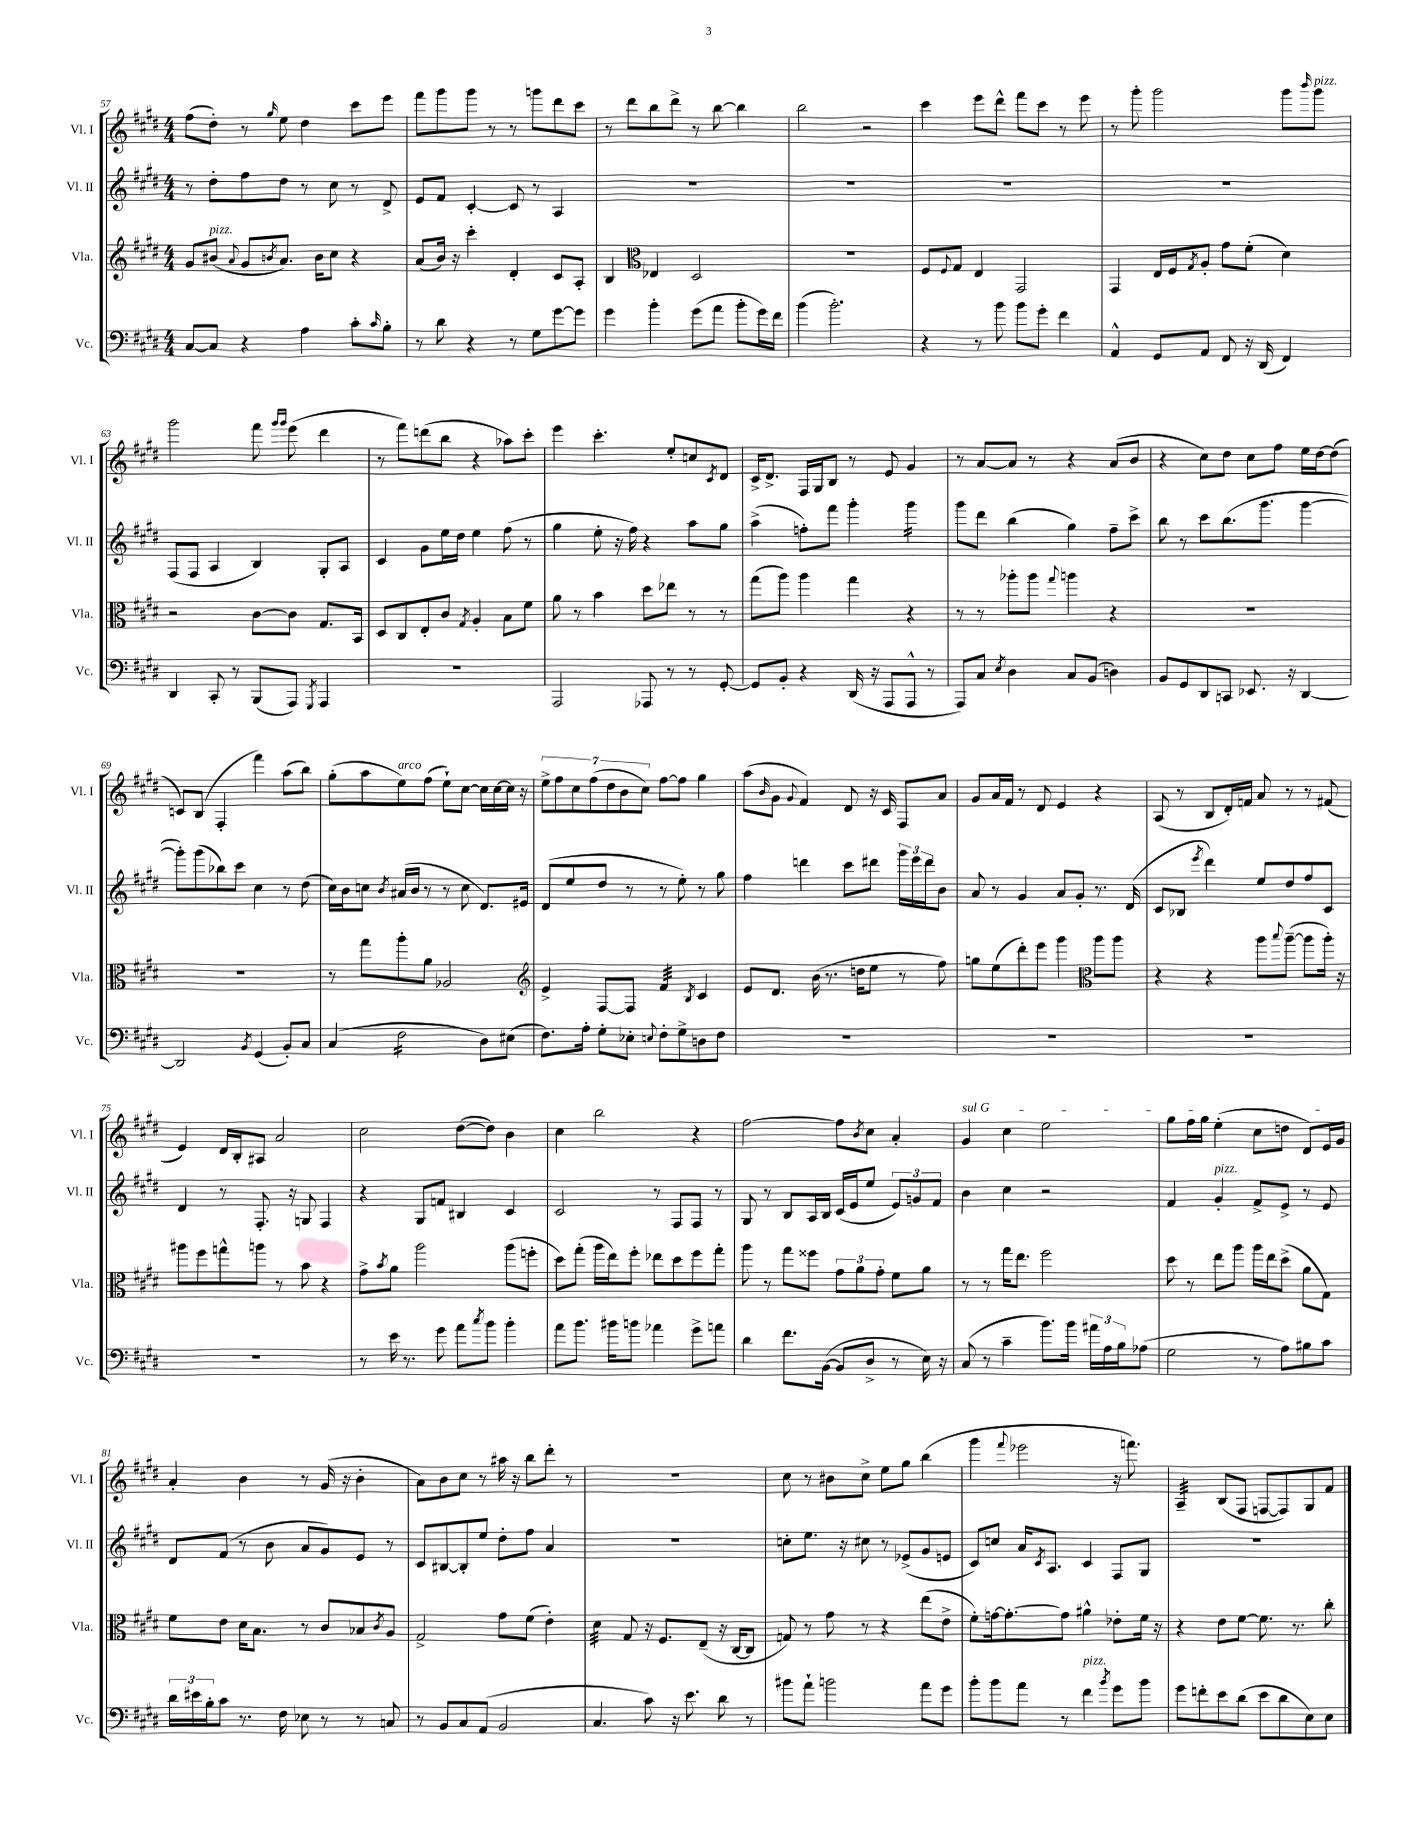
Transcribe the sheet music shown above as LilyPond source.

<<
\new StaffGroup <<
\new Staff = "s0" \with { instrumentName = "Vl. I" shortInstrumentName = "Vl. I" } {
    \clef treble \key e \major \numericTimeSignature \time 4/4
    fis''8( dis''8-.) r8 \grace { gis''16 } e''8 dis''4 cis'''8 e'''8 |
    fis'''8 gis'''8 gis'''8 r8 r8 g'''8 dis'''8 cis'''8 |
    r8 dis'''8 b''8 dis'''8-> r8 b''8~ b''4 |
    b''2 r2 |
    cis'''4 e'''8 dis'''8-^ fis'''8 cis'''8 r8 e'''8 |
    r8 gis'''8-. gis'''2 gis'''8 \grace { b'''16 } gis'''8^\markup { \italic "pizz." } |
    gis'''2 fis'''8 \grace { gis'''16 gis'''16 } e'''8( dis'''4 |
    r8 fis'''8) d'''8( b''8 r4 aes''8) cis'''8-. |
    e'''4 cis'''4.-. e''8-. c''8 \acciaccatura { cis'8 } dis'8 |
    cis'16-> dis'8.-> fis16 gis16 b8 r8 e'8 gis'4 |
    r8 a'8~ a'8 r8 r4 a'8( b'8 |
    r4 cis''8) dis''8 cis''8 fis''8 e''16 dis''16~ dis''8( |
    c'8) b8( fis4-. fis'''4) a''8( b''8) |
    gis''8-.( a''8 e''8^\markup { \italic "arco" }) fis''8( e''8-!) cis''8~ cis''16 cis''16~ cis''16 r16 |
    \tuplet 7/4 { e''8-> fis''8 cis''8 fis''8( dis''8 b'8 cis''8) } fis''8~ fis''8 gis''4 |
    a''8( \grace { b'16 } gis'8 \appoggiatura { gis'8 } fis'4) dis'8 r16 cis'16 fis8 a'8 |
    gis'8 a'16 fis'16 r8 dis'8 e'4 r4 |
    a8( r8 b8 dis'16-.) f'16 a'8 r8 r8 fis'8( |
    e'4) dis'16 b16-. ais8 a'2 |
    cis''2 dis''8~( dis''8) b'4 |
    cis''4 b''2 r4 |
    fis''2~ fis''8 \acciaccatura { b'8 } cis''8 a'4-. |
    \once \override TextSpanner.bound-details.left.text = \markup { \italic "sul G" } gis'4\startTextSpan cis''4 e''2 |
    gis''8 fis''16 gis''16 e''4-.( cis''8 d''8 dis'8) e'16 gis'16\stopTextSpan |
    a'4-. b'4 r8 gis'16( r16 b'4-. |
    a'8) b'8 cis''8 r8 ais''16 r16 b''8 dis'''8-. r8 |
    R1 |
    cis''8 r8 bis'8 cis''8-> e''8 gis''8 b''4( |
    gis'''4 \appoggiatura { fis'''8 } ees'''2 r16 f'''8.) |
    a4:32-- b8( fis8 f8~ f8) gis8 fis'8 \bar "|." |
}
\new Staff = "s1" \with { instrumentName = "Vl. II" shortInstrumentName = "Vl. II" } {
    \clef treble \key e \major \numericTimeSignature \time 4/4
    r8 dis''8-. fis''8 dis''8 r8 cis''8 r8 dis'8-> |
    e'8 fis'8 cis'4~-. cis'8 r8 a4 |
    R1 |
    R1 |
    R1 |
    R1 |
    fis8( fis8 a4 b4) gis8-. a8 |
    cis'4 gis'8 e''16 dis''16 e''4 fis''8( r8 |
    gis''4 e''8-. r16 fis''16) r4 a''8 gis''8 |
    a''4->( f''8-.) fis'''8 gis'''4-. gis'''4:16 |
    gis'''8 dis'''8 b''4( gis''4) fis''8-- cis'''8-> |
    b''8 r8 cis'''8 b''8.( gis'''8. gis'''4~ |
    gis'''8-.) gis'''8( bes''8) cis'''8 cis''4 r8 dis''8( |
    cis''16) b'16 c''8 \acciaccatura { b'8 } ais'16( b'16 r8 r8 c''8 dis'8.) eis'16 |
    dis'8( e''8 dis''8 r8 r8 e''8-.) r8 gis''8 |
    fis''4 d'''4 cis'''8 dis'''8 \tuplet 3/2 { gis'''16 e'''16 dis'''16 } b'8 |
    a'8 r8 gis'4 a'8 gis'8-. r8. dis'16( |
    cis'8 bes8 \acciaccatura { e'''8 } dis'''4) e''8 dis''8 fis''8 cis'8 |
    dis'4 r8 fis8.-. r16 g8 fis4 |
    r4 gis8 f'8 bis4 cis'4 |
    cis'2 r8 fis8 fis8 r8 |
    gis8 r8 b8 a16 b16 cis'16( e'16 e''8 \tuplet 3/2 { e'8) g'8 fis'8 } |
    b'4 cis''4 r2 |
    fis'4 gis'4-.^\markup { \italic "pizz." } fis'8-> e'8-> r8 e'8 |
    dis'8 fis'8( r8 b'8 a'8 gis'8) e'8 r8 |
    cis'8 bis8~ bis8-. e''8 dis''8-. fis''8 a'4 |
    R1 |
    c''8-. e''8. r16 cis''8 r8 ees'8->( gis'8 e'8 |
    cis'8) c''8 a'16 \acciaccatura { cis'8 } a8. cis'4 fis8 gis8 |
    R1 \bar "|." |
}
\new Staff = "s2" \with { instrumentName = "Vla." shortInstrumentName = "Vla." } {
    \clef treble \key e \major \numericTimeSignature \time 4/4
    gis'8 bis'8^\markup { \italic "pizz." }( \appoggiatura { a'8 } gis'8 \acciaccatura { b'8 } a'8.) b'16 cis''8 r4 |
    a'8( b'16) r16 cis'''4-. dis'4-. cis'8 a8-. |
    b4 \clef alto ees4 dis2 |
    R1 |
    fis8 \appoggiatura { fis8 } gis8 e4 gis,2 |
    gis,4 e16 fis16 \acciaccatura { gis8 } a8-. gis'8 fis'8-.( dis'4) |
    r2 cis'8~ cis'8 gis8. b,16 |
    dis8 cis8 e8-. cis'8 \acciaccatura { gis8 } a4-. b8 fis'8 |
    a'8 r8 b'4 dis''8 ees''8 r8 r8 |
    gis''8( a''8) a''4 gis''4 r4 |
    r8 r8 aes''8-. aes''8 \appoggiatura { gis''8 } a''4 r4 |
    R1 |
    R1 |
    r8 gis''8 a''8-. a'8 aes2 |
    \clef treble e'4-> fis8~ fis8 fis'4:32 \acciaccatura { b8 } cis'4 |
    e'8 dis'8. b'16( r8. d''16 e''8 r8 fis''8) |
    g''8 e''8( dis'''8-.) e'''8 gis'''4 \clef alto a''8 a''8 |
    r4 r4 a''8 \appoggiatura { b''8 } a''8~--( a''8 a''16-.) r16 |
    ais''8 fis''8 g''8-^ a''8 r8 b'8 r4 |
    gis'8-> \acciaccatura { b'8 } a'8 a''2 a''8( f''8-. |
    dis''8) gis''8-.( a''16 e''16) fis''8-. ees''8 dis''8 fis''8 gis''8-. |
    a''8 r8 gis''8 fisis''8 \tuplet 3/2 { gis'8 a'8 gis'8-. } fis'8 a'8 |
    r8 r8 gis''16 e''8. fis''2 |
    dis''8 r8 e''8 a''8 a''16 e''16 dis''8->( a'8 gis8) |
    fis'8 e'8 dis'16 b8. r8 cis'8 bes8 \acciaccatura { cis'8 } a8 |
    gis2-> gis'8 fis'8( e'4-.) |
    dis'4:32 gis8 r16 fis8. e8--( r16 cis16~ cis8 |
    g8) r8 gis'8 r8 r4 e''8( e'8-> |
    fis'8-.) g'16~ g'8.~-. g'8 ais'4-^ ees'8-. fis'16 r16 |
    r4 e'8 fis'8~ fis'8. r8. cis''8-. \bar "|." |
}
\new Staff = "s3" \with { instrumentName = "Vc." shortInstrumentName = "Vc." } {
    \clef bass \key e \major \numericTimeSignature \time 4/4
    cis8~ cis8 r4 a4 cis'8-. \grace { cis'16 } b8-. |
    r8 dis'8 r4 r8 gis8 gis'8~ gis'8 |
    gis'4 b'4-. gis'8( a'8 b'8-. gis'16) fis'16 |
    b'4( b'2.-.) |
    r4 r8 b'8 b'8 gis'8-. fis'4 |
    a,4-^ gis,8 a,8 fis,8 r16 dis,16( fis,4) |
    dis,4 cis,8-. r8 b,,8( a,,8) \acciaccatura { gis,,8 } a,,4 |
    R1 |
    a,,2 aes,,8 r8 r8 gis,8~-. |
    gis,8 b,8-. r4 dis,16( r16 a,,8 a,,8-^ r8 |
    a,,8) cis8 \acciaccatura { e8 } dis4 cis8 b,8( d4) |
    b,8 gis,8 dis,8 c,8 ees,8. r16 dis,4~ |
    dis,2 \acciaccatura { b,8 } gis,4( b,8-.) cis8 |
    cis4( fis2:16 dis8) eis8( |
    fis8.) a16-. gis8-. ees8-. \appoggiatura { e8 } fis8-. gis8-> d8 fis8 |
    R1 |
    R1 |
    R1 |
    R1 |
    r8 e'16 r8. gis'8 a'8 \acciaccatura { cis''8 } b'8 b'4-. |
    a'8 b'8. bis'16 b'8 aes'4 gis'8-> a'8 |
    dis'4 fis'8. b,16~( b,8 dis8-> r8 e16) r16 |
    cis8( r8 cis'4-- b'8.) b'16 \tuplet 3/2 { ais'16 a16 b16 } aes8( |
    gis2 r8 a8) bis8 cis'8 |
    \tuplet 3/2 { dis'16 eis'16 b16-. } cis'8 r8. fis16 ees8 r8 r8 c8 |
    r8 b,8 cis8 a,8( b,2 |
    cis4. cis'8) r16 e'8. dis'8 r8 |
    bis'8 a'8-! b'2 a'8 gis'8 |
    b'8-. b'8 a'8 r8 fis'4^\markup { \italic "pizz." } \acciaccatura { b'8 } gis'8 b'8 |
    gis'8 f'8-. e'8 dis'8( e'8 dis'8 e8) e8 \bar "|." |
}
>>
>>
\layout { \context { \Score currentBarNumber = #57 } }
